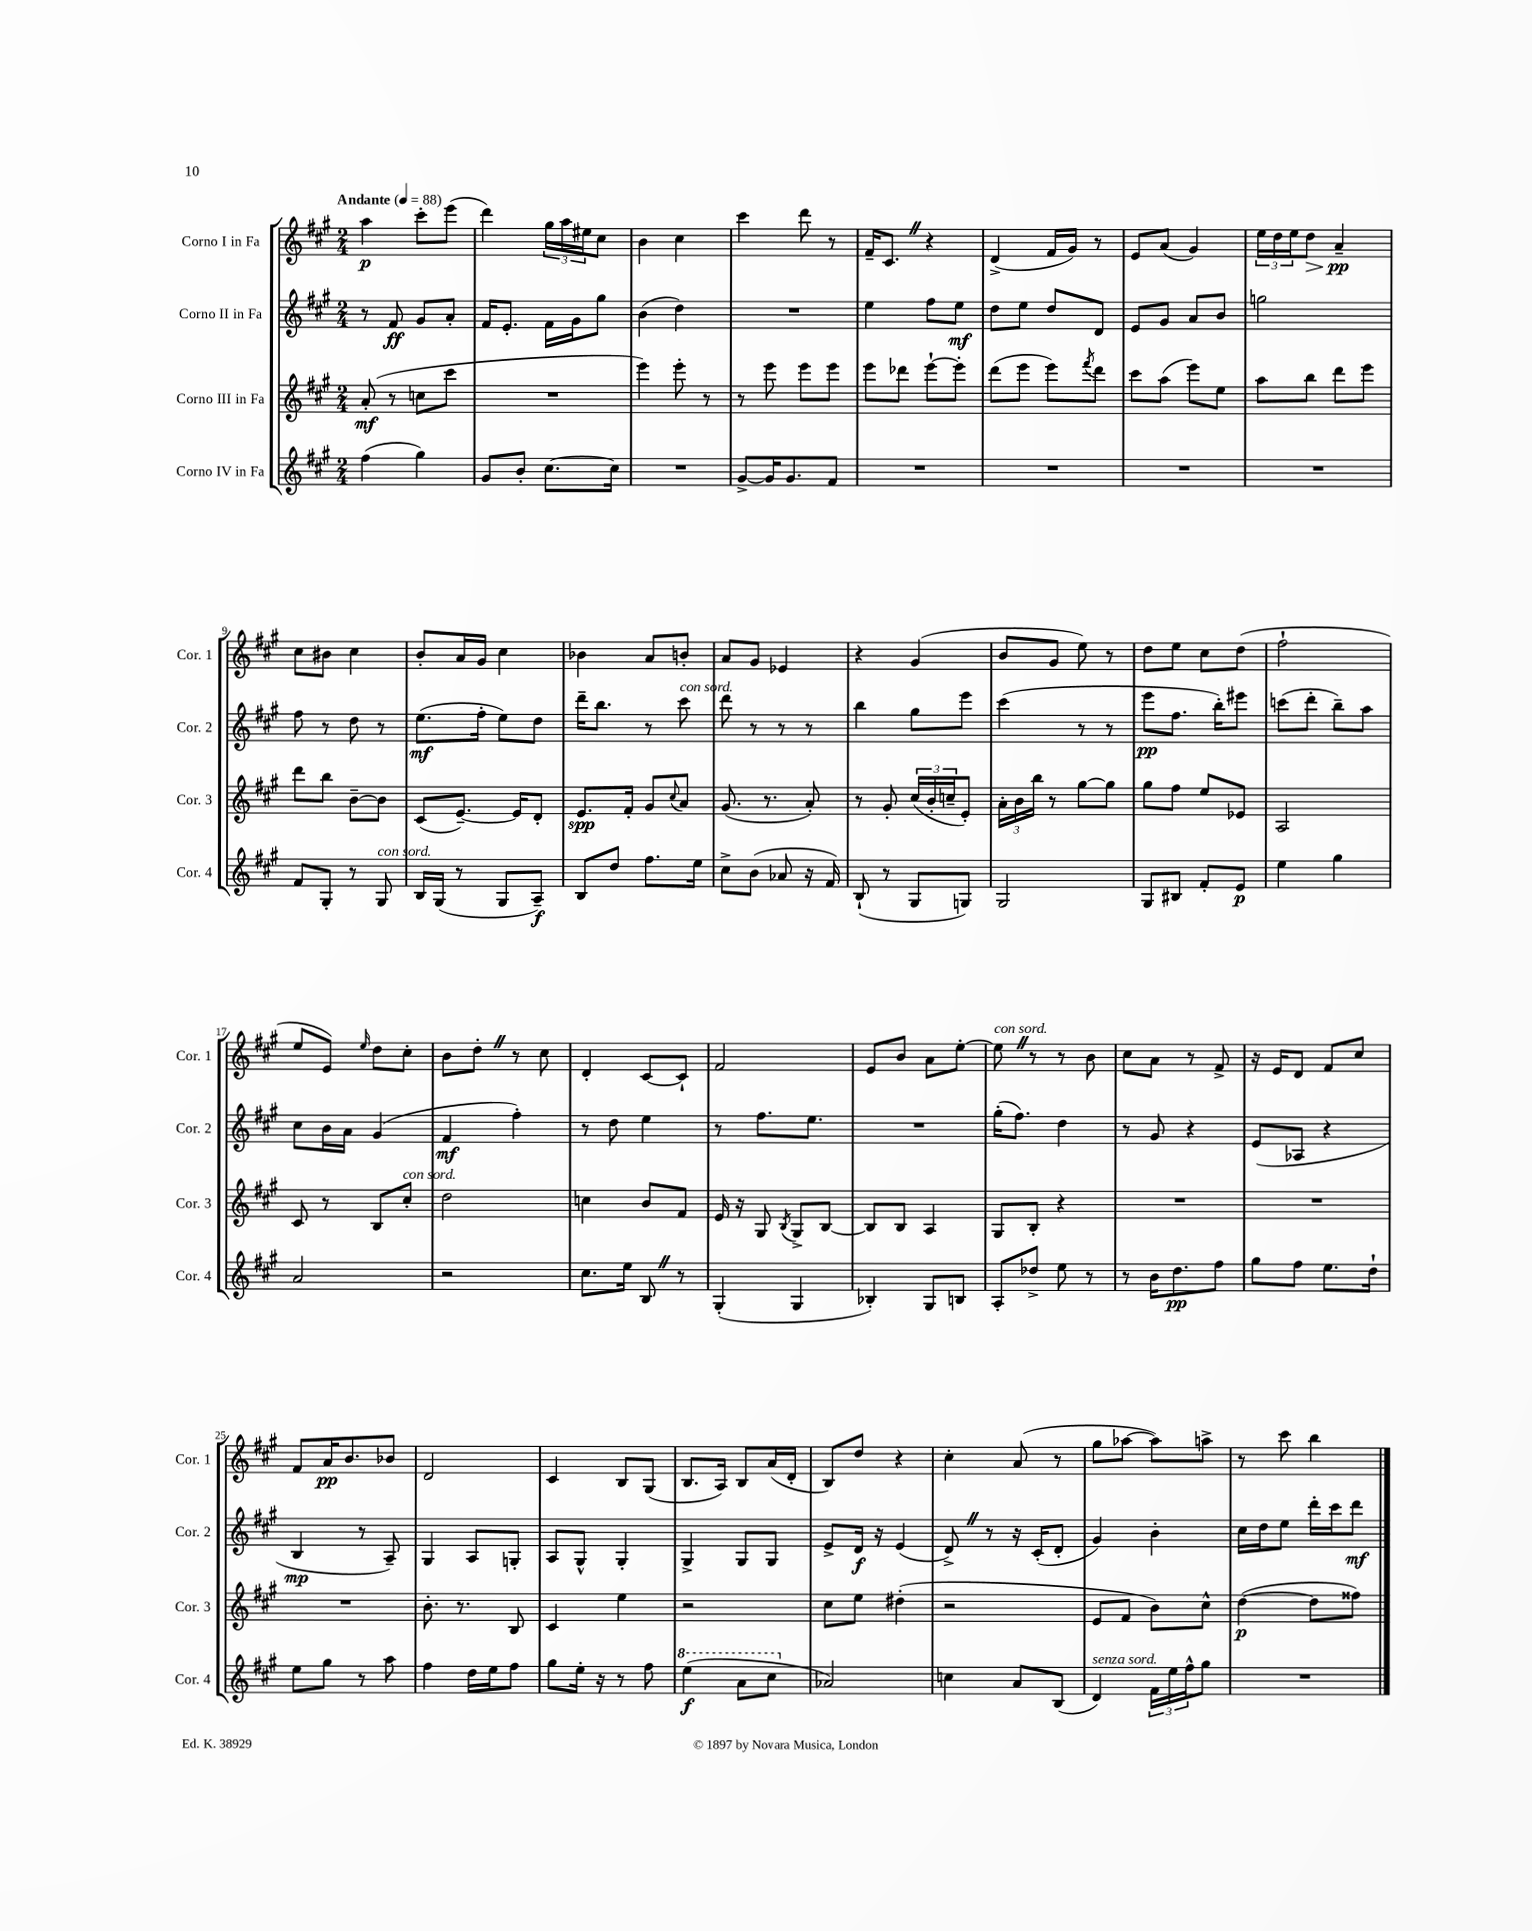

**kern	**dynam	**kern	**dynam	**kern	**dynam	**kern	**dynam
*part4	*part4	*part3	*part3	*part2	*part2	*part1	*part1
*staff4	*staff4	*staff3	*staff3	*staff2	*staff2	*staff1	*staff1
*I"Corno IV in Fa	*	*I"Corno III in Fa	*	*I"Corno II in Fa	*	*I"Corno I in Fa	*
*I'Cor. 4	*	*I'Cor. 3	*	*I'Cor. 2	*	*I'Cor. 1	*
*clefG2	*	*clefG2	*	*clefG2	*	*clefG2	*
*k[f#c#g#]	*	*k[f#c#g#]	*	*k[f#c#g#]	*	*k[f#c#g#]	*
*M2/4	*	*M2/4	*	*M2/4	*	*M2/4	*
*MM88	*	*MM88	*	*MM88	*	*MM88	*
=1	=1	=1	=1	=1	=1	=1	=1
!	!	!	!	!	!	!LO:TX:a:B:t=Andante	!
(4ff#\	.	(8a'/	mf	8r	.	4aa\	p
.	.	8r	.	8f#/	ff	.	.
4gg#\)	.	8ccn\L	.	8g#/L	.	8ccc#'\L	.
.	.	8ccc#\J	.	8a'/J	.	(8eee\J	.
=2	=2	=2	=2	=2	=2	=2	=2
8g#/L	.	2r	.	16f#/KL	.	4ddd\)	.
.	.	.	.	8.e'/J	.	.	.
8b'/J	.	.	.	.	.	.	.
[8.cc#\L	.	.	.	16f#\LL	.	24gg#\LL	.
.	.	.	.	.	.	24aa\	.
.	.	.	.	16g#\J	.	.	.
.	.	.	.	.	.	24ee#X\J	.
.	.	.	.	8gg#\J	.	8cc#\J	.
16cc#\Jk]	.	.	.	.	.	.	.
=3	=3	=3	=3	=3	=3	=3	=3
2r	.	4eee\)	.	(4b\	.	4b\	.
.	.	8eee'\	.	4dd\)	.	4cc#\	.
.	.	8r	.	.	.	.	.
=4	=4	=4	=4	=4	=4	=4	=4
[8g#^/L	.	8r	.	2r	.	4ccc#\	.
16g#/K]	.	8eee\	.	.	.	.	.
8.g#/	.	.	.	.	.	.	.
.	.	8eee\L	.	.	.	8ddd\	.
8f#/J	.	8eee\J	.	.	.	8r	.
=5	=5	=5	=5	=5	=5	=5	=5
2r	.	8eee\L	.	4ee\	.	16f#~/KL	.
.	.	.	.	.	.	8.c#Z/J	.
.	.	8ddd-X\J	.	.	.	.	.
.	.	[8eee`\L	.	8ff#\L	.	4r	.
.	.	8eee'\J]	.	8ee\J	mf	.	.
=6	=6	=6	=6	=6	=6	=6	=6
2r	.	(8ddd\L	.	8dd\L	.	(4d^/	.
.	.	8eee\J	.	8ee\J	.	.	.
.	.	8eee\L)	.	8dd/L	.	16f#/LL	.
.	.	.	.	.	.	16g#/JJ)	.
.	.	8qfff#/	.	.	.	.	.
.	.	8ddd\J	.	8d/J	.	8r	.
=7	=7	=7	=7	=7	=7	=7	=7
2r	.	8ccc#\L	.	8e/L	.	8e/L	.
.	.	(8aa\J	.	8g#/J	.	(8a/J	.
.	.	8eee\L)	.	8a/L	.	4g#/)	.
.	.	8ee\J	.	8b/J	.	.	.
=8	=8	=8	=8	=8	=8	=8	=8
2r	.	8aa\L	.	2ggn\	.	24ee\LL	.
.	.	.	.	.	.	24dd\	.
.	.	.	.	.	.	24ee\J	.
!	!	!	!	!	!	!	!LO:HP:b
.	.	8bb\J	.	.	.	8dd\J	>
.	.	8ddd\L	.	.	.	4a~/	pp
.	.	8eee\J	.	.	.	.	.
.	.	.	.	.	.	.	]
!!LO:LB:g=z
=9	=9	=9	=9	=9	=9	=9	=9
8f#/L	.	8ddd\L	.	8ff#\	.	8cc#\L	.
8G#'/J	.	8bb\J	.	8r	.	8b#X\J	.
8r	.	[8b~\L	.	8dd\	.	4cc#\	.
!LO:TX:a:i:t=con sord.	!	!	!	!	!	!	!
8G#/	.	8b\J]	.	8r	.	.	.
=10	=10	=10	=10	=10	=10	=10	=10
16B/LL	.	(8c#/L	.	(8.ee\L	mf	8b'/L	.
(16G#/JJ	.	.	.	.	.	.	.
8r	.	[8.e~/J)	.	.	.	16a/L	.
.	.	.	.	16ff#'\Jk	.	16g#/JJ	.
8G#/L	.	.	.	8ee\L)	.	4cc#\	.
.	.	16e/KL]	.	.	.	.	.
8A~/J)	f	8d'/J	.	8dd\J	.	.	.
=11	=11	=11	=11	=11	=11	=11	=11
8B/L	.	8.e/L	spp	16ddd~\KL	.	4b-X\	.
.	.	.	.	8.bb\J	.	.	.
8dd/J	.	.	.	.	.	.	.
.	.	16f#'/Jk	.	.	.	.	.
8.ff#\L	.	8g#/L	.	8r	.	8a/L	.
.	.	8qqcc#/	.	.	.	.	.
!	!	!	!	!LO:TX:a:i:t=con sord.	!	!	!
.	.	8a/J	.	8ccc#\	.	8bn'/J	.
16ee\Jk	.	.	.	.	.	.	.
=12	=12	=12	=12	=12	=12	=12	=12
8cc#^\L	.	(8.g#/	.	8ddd\	.	8a/L	.
(8b\J	.	.	.	8r	.	8g#/J	.
.	.	8.r	.	.	.	.	.
8a-X/	.	.	.	8r	.	4e-X/	.
16r	.	8a'/)	.	8r	.	.	.
16f#/)	.	.	.	.	.	.	.
=13	=13	=13	=13	=13	=13	=13	=13
(8B`/	.	8r	.	4bb\	.	4r	.
8r	.	8g#'/	.	.	.	.	.
8G#/L	.	(24cc#/LL	.	8gg#\L	.	(4g#/	.
.	.	24b'/	.	.	.	.	.
.	.	24ccn~/J	.	.	.	.	.
8Gn/J)	.	8e'/J)	.	8eee\J	.	.	.
=14	=14	=14	=14	=14	=14	=14	=14
2G#/	.	24a'\LL	.	(4ccc#\	.	8b/L	.
.	.	24b\	.	.	.	.	.
.	.	24bb\JJ	.	.	.	.	.
.	.	8r	.	.	.	8g#/J	.
.	.	[8gg#\L	.	8r	.	8ee\)	.
.	.	8gg#\J]	.	8r	.	8r	.
=15	=15	=15	=15	=15	=15	=15	=15
8G#/L	.	8gg#\L	.	8eee\L	pp	8dd\L	.
8B#X/J	.	8ff#\J	.	8.ff#\J	.	8ee\J	.
8f#'/L	.	8ee/L	.	.	.	8cc#\L	.
.	.	.	.	16bb'\KL)	.	.	.
8e/J	p	8e-X/J	.	8eee#X\J	.	(8dd\J	.
=16	=16	=16	=16	=16	=16	=16	=16
4ee\	.	2A/	.	(8cccn\L	.	2ff#`\	.
.	.	.	.	8ddd'\J	.	.	.
4gg#\	.	.	.	8bb~\L)	.	.	.
.	.	.	.	8aa\J	.	.	.
!!LO:LB:g=z
=17	=17	=17	=17	=17	=17	=17	=17
2a/	.	8c#/	.	8cc#\L	.	8ee/L	.
.	.	8r	.	16b\L	.	8e/J)	.
.	.	.	.	16a\JJ	.	.	.
.	.	.	.	.	.	16qqee/	.
.	.	8B/L	.	(4g#/	.	8dd\L	.
!	!	!LO:TX:a:i:t=con sord.	!	!	!	!	!
.	.	8cc#'/J	.	.	.	8cc#'\J	.
=18	=18	=18	=18	=18	=18	=18	=18
2r	.	2dd\	.	4f#/	mf	8b\L	.
.	.	.	.	.	.	8dd'Z\J	.
.	.	.	.	4ff#'\)	.	8r	.
.	.	.	.	.	.	8cc#\	.
=19	=19	=19	=19	=19	=19	=19	=19
8.cc#\L	.	4ccn\	.	8r	.	4d'/	.
.	.	.	.	8dd\	.	.	.
16ee\Jk	.	.	.	.	.	.	.
8BZ/	.	8b/L	.	4ee\	.	[8c#/L	.
8r	.	8f#/J	.	.	.	8c#`/J]	.
=20	=20	=20	=20	=20	=20	=20	=20
(4G#'/	.	16e/	.	8r	.	2f#/	.
.	.	16r	.	.	.	.	.
.	.	8G#/	.	8.ff#\L	.	.	.
.	.	8qB/	.	.	.	.	.
4G#/	.	8G#^/L	.	.	.	.	.
.	.	.	.	8.ee\J	.	.	.
.	.	[8B/J	.	.	.	.	.
=21	=21	=21	=21	=21	=21	=21	=21
4B-X'/)	.	8B/L]	.	2r	.	8e/L	.
.	.	8B/J	.	.	.	8b/J	.
8G#/L	.	4A/	.	.	.	8a\L	.
8Bn/J	.	.	.	.	.	[8ee'\J	.
=22	=22	=22	=22	=22	=22	=22	=22
!	!	!	!	!	!	!LO:TX:a:i:t=con sord.	!
8A'/L	.	8G#/L	.	(16gg#'\KL	.	8eeZ\]	.
.	.	.	.	8.ff#\J)	.	.	.
8dd-X^/J	.	8B'/J	.	.	.	8r	.
8ee\	.	4r	.	4dd\	.	8r	.
8r	.	.	.	.	.	8b\	.
=23	=23	=23	=23	=23	=23	=23	=23
8r	.	2r	.	8r	.	8cc#\L	.
16b\KL	.	.	.	8g#/	.	8a\J	.
8.dd\	pp	.	.	.	.	.	.
.	.	.	.	4r	.	8r	.
8ff#\J	.	.	.	.	.	8f#^/	.
=24	=24	=24	=24	=24	=24	=24	=24
8gg#\L	.	2r	.	(8e/L	.	16r	.
.	.	.	.	.	.	16e/KL	.
8ff#\J	.	.	.	8A-X/J	.	8d/J	.
8.ee\L	.	.	.	4r	.	8f#/L	.
.	.	.	.	.	.	8cc#/J	.
16dd`\Jk	.	.	.	.	.	.	.
!!LO:LB:g=z
=25	=25	=25	=25	=25	=25	=25	=25
8ee\L	.	2r	.	4B/	mp	8f#/L	.
8gg#\J	.	.	.	.	.	16a/K	pp
.	.	.	.	.	.	8.b/	.
8r	.	.	.	8r	.	.	.
8aa\	.	.	.	8A~/)	.	8b-X/J	.
=26	=26	=26	=26	=26	=26	=26	=26
4ff#\	.	8.b'\	.	4G#/	.	2d/	.
.	.	8.r	.	.	.	.	.
16dd\LL	.	.	.	8A/L	.	.	.
16ee\J	.	.	.	.	.	.	.
8ff#\J	.	8B/	.	8Gn'/J	.	.	.
=27	=27	=27	=27	=27	=27	=27	=27
8gg#\L	.	4c#/	.	8A/L	.	4c#/	.
16ee'\Jk	.	.	.	8G#^^/J	.	.	.
16r	.	.	.	.	.	.	.
8r	.	4ee\	.	4G#'/	.	8B/L	.
8ff#\	.	.	.	.	.	(8G#/J	.
=28	=28	=28	=28	=28	=28	=28	=28
*8va	*	*	*	*	*	*	*
(4eee\	f	2r	.	4G#^/	.	8.B/L	.
.	.	.	.	.	.	16A/Jk)	.
8aa\L	.	.	.	8G#/L	.	8B/L	.
8ccc#\J	.	.	.	8G#/J	.	(16a/L	.
.	.	.	.	.	.	16d'/JJ	.
=29	=29	=29	=29	=29	=29	=29	=29
*X8va	*	*	*	*	*	*	*
2a-X/)	.	8cc#\L	.	8e^/L	.	8B/L)	.
.	.	8ee\J	.	16d/Jk	f	8dd/J	.
.	.	.	.	16r	.	.	.
.	.	(4dd#X'\	.	(4e/	.	4r	.
=30	=30	=30	=30	=30	=30	=30	=30
4ccn\	.	2r	.	8d^Z/)	.	4cc#'\	.
.	.	.	.	8r	.	.	.
8a/L	.	.	.	16r	.	(8a/	.
.	.	.	.	(16c#'/KL	.	.	.
(8B/J	.	.	.	8d'/J	.	8r	.
=31	=31	=31	=31	=31	=31	=31	=31
!LO:TX:a:i:t=senza sord.	!	!	!	!	!	!	!
4d/)	.	8e/L	.	4g#/)	.	8gg#\L	.
.	.	8f#/J	.	.	.	[8aa-X\J	.
24f#\LL	.	8b\L)	.	4b'\	.	8aa-\L])	.
24ee\	.	.	.	.	.	.	.
24ff#^^\J	.	.	.	.	.	.	.
8gg#\J	.	8cc#^^\J	.	.	.	8aan^\J	.
=32	=32	=32	=32	=32	=32	=32	=32
2r	.	([4dd\	p	16cc#\LL	.	8r	.
.	.	.	.	16dd\J	.	.	.
.	.	.	.	8ee\J	.	8ccc#\	.
.	.	8dd\L]	.	16ddd'\LL	.	4bb\	.
.	.	.	.	16ccc#\J	.	.	.
.	.	8ff##X\J)	.	8ddd\J	mf	.	.
==	==	==	==	==	==	==	==
*-	*-	*-	*-	*-	*-	*-	*-
